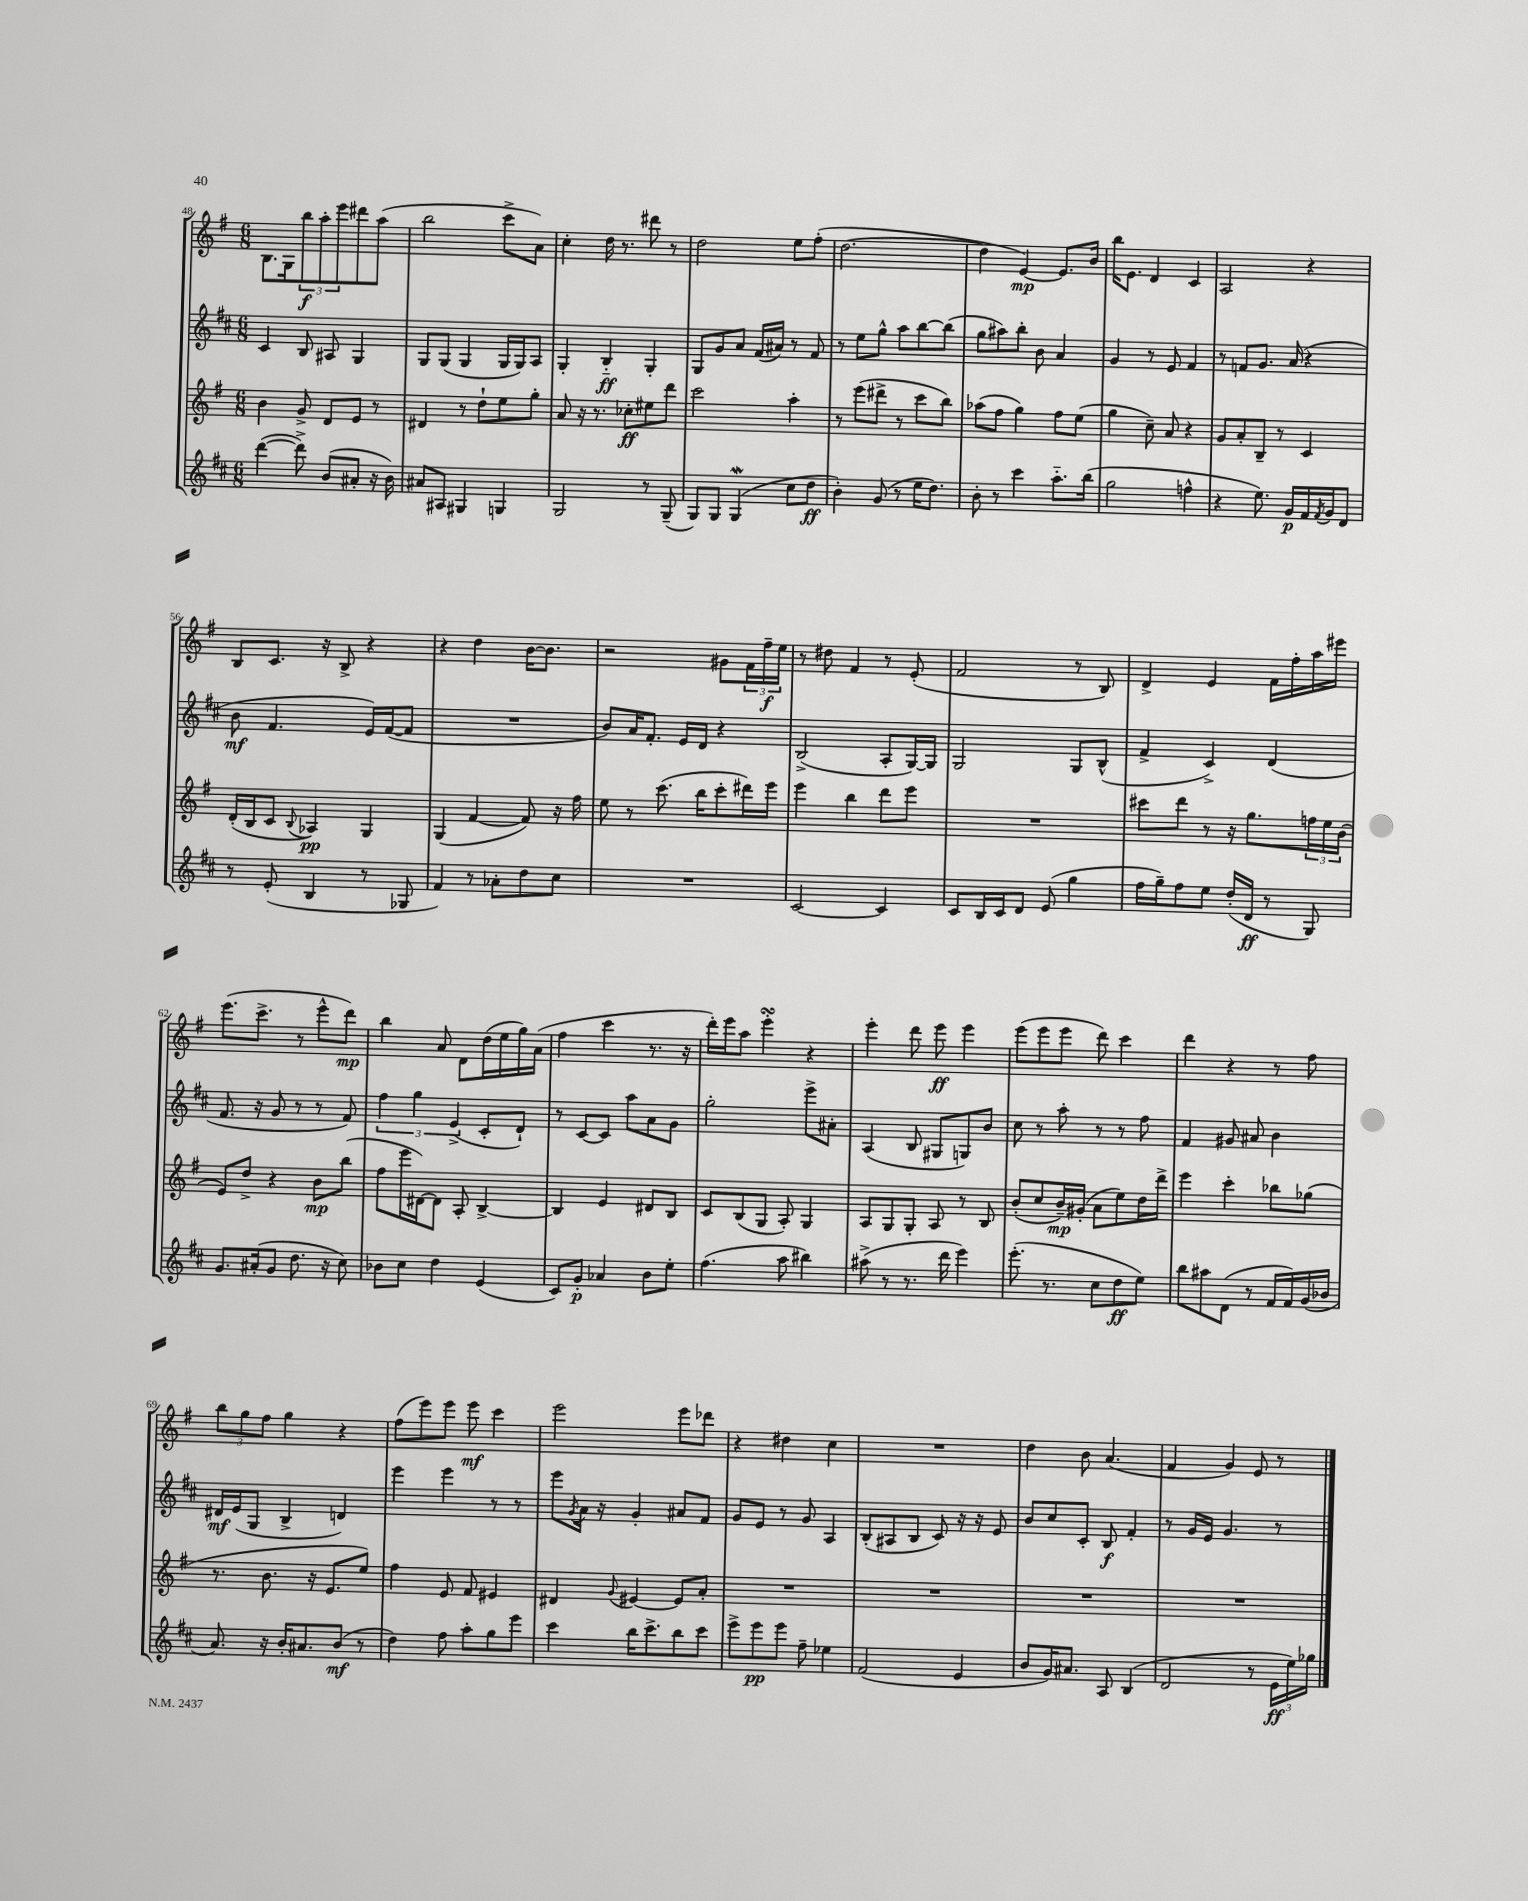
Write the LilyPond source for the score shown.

<<
\new StaffGroup <<
\new Staff = "s0" {
    \clef treble \key g \major \numericTimeSignature \time 6/8
    b8. g16 \tuplet 3/2 { b''8\f a''8-. e'''8 } dis'''8 a''8( |
    b''2 c'''8-> a'8) |
    c''4-. d''16 r8. dis'''8 r8 |
    d''2 e''8 fis''8-.( |
    d''2.~ |
    d''4 e'4~\mp) e'8. b'16 |
    b''16 e'8. d'4 c'4 |
    a2 r4 |
    b8 c'8. r16 b8-> r4 |
    r4 d''4 b'16~ b'8. |
    r2 gis'8 \tuplet 3/2 { fis'16 fis''16--\f e''16 } |
    r8 dis''8 fis'4 r8 e'8-.( |
    fis'2 r8 b8) |
    d'4-> e'4 fis'16 fis''16-. a''16 eis'''16 |
    e'''8.( c'''8.-> r8 e'''8-^ d'''8\mp) |
    b''4 a'8 d'8 d''16( e''16 g''16) a'16( |
    fis''4 c'''4 r8. r16 |
    d'''16-.) e'''16 a''8 e'''4-.\turn r4 |
    e'''4-. d'''8 e'''8\ff e'''4 |
    e'''8( e'''8 e'''8 d'''8) c'''4 |
    d'''4 r4 r8 fis''8 |
    \tuplet 3/2 { b''8 g''8 fis''8 } g''4 r4 |
    fis''8( e'''8) e'''8 e'''8\mf c'''4 |
    e'''2 e'''8 des'''8 |
    r4 dis''4 c''4 |
    R2. |
    d''4 b'8 a'4.( |
    fis'4 g'4) e'8 r8 \bar "|." |
}
\new Staff = "s1" {
    \clef treble \key d \major \numericTimeSignature \time 6/8
    cis'4 b8 ais8 g4 |
    g8 g8( g4 g16 g16) a8 |
    g4-. b4-_\ff g4-. |
    g8 g'8 a'8 fis'16( ais'16) r8 fis'8 |
    r8 e''8 g''8-^ a''8 b''8~ b''8( |
    g''8 ais''8) b''8-. b'8 a'4 |
    g'4 r8 e'8 fis'4 |
    r8 f'8 g'8. a'16( r4 |
    b'8\mf fis'4. e'16) fis'16~( fis'8 |
    R2. |
    b'8) a'16 fis'8.-. e'16 d'16 r4 |
    b2->( a8-. g16~) g16 |
    g2 g8 b8-^( |
    fis'4-> cis'4->) d'4( |
    fis'8. r16 g'8 r8 r8 fis'8) |
    \tuplet 3/2 { fis''4 g''4 e'4->( } cis'8-. d'8-!) |
    r8 cis'8~ cis'8 a''8 a'8 g'8 |
    g''2-. e'''8-> ais'8-. |
    a4( b8 gis8 g8) b'8 |
    cis''8 r8 a''8-. r8 r8 fis''8 |
    fis'4 gis'8 ais'8 b'4 |
    dis'16\mf e'16( g8 b4-> d'4) |
    e'''4 e'''4 r8 r8 |
    e'''8 \acciaccatura { g'8 } a'16 r16 g'4-. ais'8 fis'8 |
    g'8 e'8 r8 g'8 a4 |
    b8-.( ais8 b8 cis'8) r16 r16 e'8 |
    b'8 cis''8 cis'8-. b8\f fis'4-. |
    r8 g'16 e'16 g'4. r8 \bar "|." |
}
\new Staff = "s2" {
    \clef treble \key g \major \numericTimeSignature \time 6/8
    b'4 g'8-> d'8 e'8 r8 |
    dis'4 r8 d''8-! e''8 g''8-. |
    a'8 r16 r8. ces''8-.\ff eis''8 d'''8 |
    c'''2 a''4-. |
    r8 e'''8( dis'''8-> r8 c'''8 b''8) |
    aes''8( fis''8 g''4) fis''8 e''8( |
    g''4 c''8--) a'8 r4 |
    g'8 a'8-. b8-- r8 c'4 |
    d'16-.( b16 c'8 \appoggiatura { b8 } aes4\pp) g4 |
    g4( fis'4~ fis'8) r16 fis''16 |
    e''8 r8 c'''8.( b''16 c'''8-. dis'''16) e'''16 |
    e'''4 b''4 d'''8 e'''8 |
    R2. |
    cis'''8 d'''8 r8 r16 g''8. \tuplet 3/2 { f''16 e''16 b'16( } |
    e'8) d''8-> r4 b'8\mp b''8( |
    fis''8 e'''16 dis'16~) dis'8 a8-. b4~-> |
    b4 e'4 dis'8 b8 |
    c'8 b8( g8 a8-.) g4 |
    a8 g8 g8-. a8 r8 b8 |
    b'8-.( c''8 b'16--\mp) gis'16-.( a'8 e''8) d''16 d'''16-> |
    e'''4 c'''4-. bes''8 ges''8( |
    r8. b'8. r16 e'8. e''8) |
    fis''4 e'8 fis'8 eis'4 |
    dis'4 \appoggiatura { g'8 } eis'4~ eis'8 a'8-. |
    R2. |
    R2. |
    R2. |
    R2. \bar "|." |
}
\new Staff = "s3" {
    \clef treble \key d \major \numericTimeSignature \time 6/8
    d'''4~( d'''8->) b'8( ais'8-. r16 b'16) |
    ais'8 ais8 gis4 g4 |
    g2 r8 g8--( |
    g8) g8 g4\mordent( cis''8 d''8\ff |
    b'4-.) g'8( r8 e''16 d''8.) |
    b'8-. r8 cis'''4 a''8.-_ b''16( |
    g''2 f''4-^ |
    r4 e''8.) g'16\p fis'16 \acciaccatura { fis'8 } g'16 d'8 |
    r8 e'8-.( b4 r8 ges8 |
    fis'4) r8 aes'8-. d''8 cis''8 |
    R2. |
    cis'2~ cis'4 |
    cis'8 b16 cis'16 d'8 e'8( g''4 |
    fis''16 g''16--) fis''8 e''8 d''16-.( d'16\ff r8 g8) |
    g'8. ais'16-.( g'8 d''8. r16 cis''8) |
    bes'8 cis''8 d''4 e'4( |
    cis'8) g'8-.\p aes'4 b'8 e''8-. |
    fis''4.( a''8 bis''4) |
    ais''8->( r8 r8. d'''16 e'''4) |
    e'''8.-.( r8. cis''8 d''8\ff e''8) |
    b''8 ais''8 d'8( r8 fis'16 fis'16) g'16( bes'16 |
    a'8.) r16 b'16-. ais'8. b'8\mf( r8 |
    d''4) fis''8 a''8-. g''8 e'''8 |
    cis'''4 b''16 cis'''8.-> b''8 cis'''8 |
    e'''8-> e'''8\pp e'''8 fis''8-- ees''4 |
    fis'2( e'4 |
    b'8 g'16) ais'8. a8 b4( |
    d'2 r8 \tuplet 3/2 { e'16\ff e''16) ges''16 } \bar "|." |
}
>>
>>
\layout { \context { \Score currentBarNumber = #48 } }
